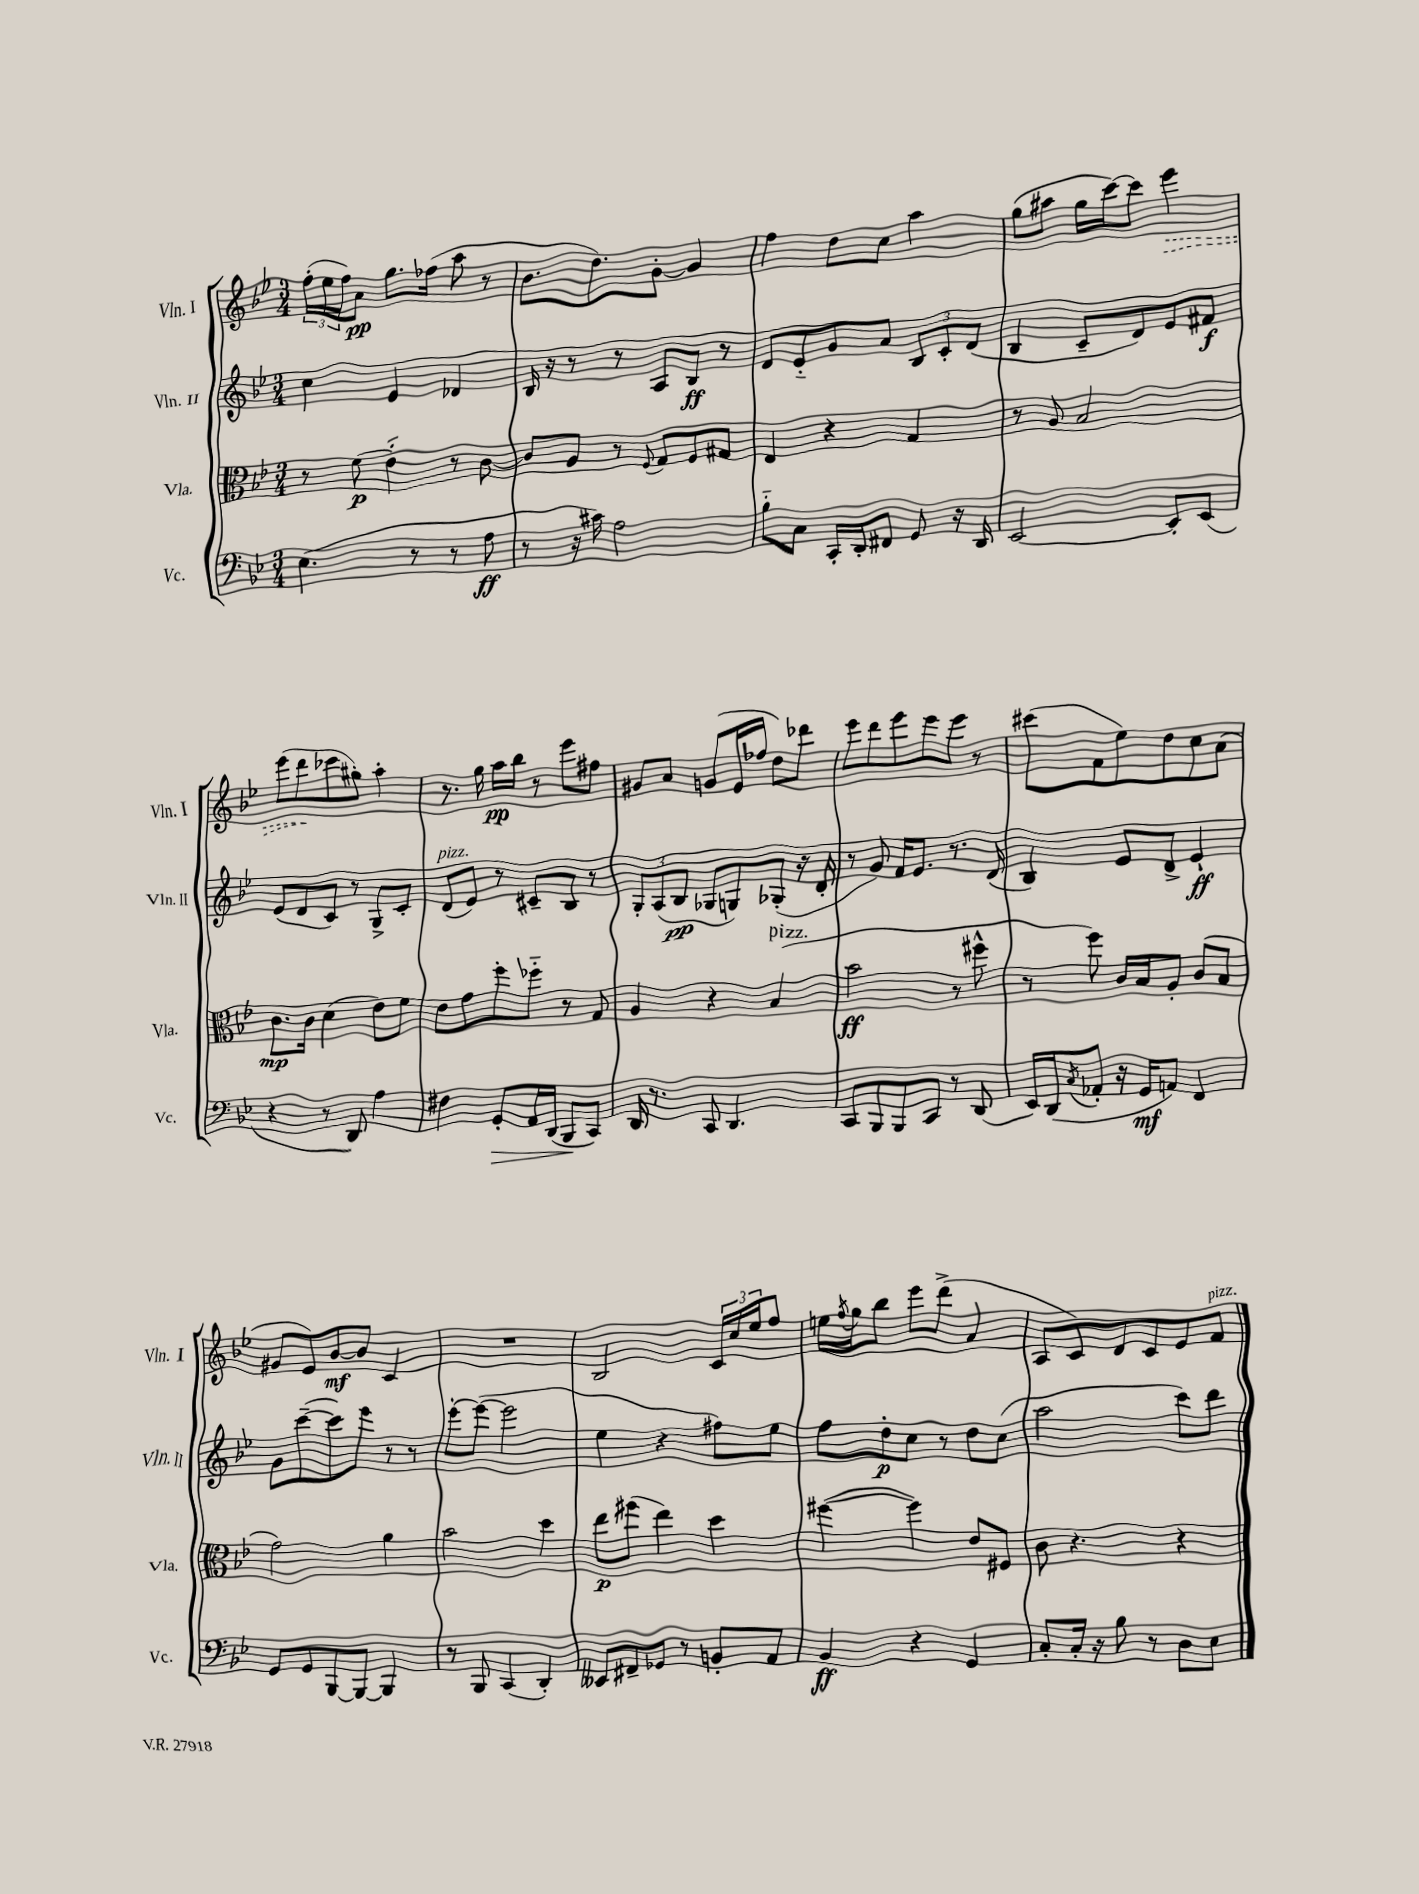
<<
\new StaffGroup <<
\new Staff = "s0" \with { instrumentName = "Vln. I" shortInstrumentName = "Vln. I" } {
    \clef treble \key bes \major \numericTimeSignature \time 3/4
    \tuplet 3/2 { f''16-.( ees''16 f''16) } a'8\pp g''8. fes''16( a''8 r8 |
    bes'8. d''8.) g'8~-. g'4 |
    f''4 d''8 c''8 a''4 |
    g''8( ais''8 g''16 c'''16~) c'''8 \once \override Hairpin.style = #'dashed-line ees'''4\> |
    ees'''8( d'''8\! ces'''8 gis''8-.) a''4-. |
    r8. g''16 a''16\pp bes''16 r8 ees'''8 fis''8 |
    gis'8 a'8 g'8( ees'16 fes''16 d''8) des'''8 |
    ees'''8 d'''8 ees'''8 ees'''8 ees'''8 r8 |
    cis'''8( f'8 ees''8) d''8 c''8 a'8( |
    gis'8 ees'8) bes'8~\mf bes'8 c'4 |
    R2. |
    bes2 \tuplet 3/2 { c'16 c''16 ees''16 } f''8 |
    e''16 \acciaccatura { f''8 } g''16 bes''8 ees'''8 d'''8->( a'4 |
    a8 c'8) d'8 c'8 ees'8 f'8^\markup { \italic "pizz." } \bar "|." |
}
\new Staff = "s1" \with { instrumentName = "Vln. II" shortInstrumentName = "Vln. II" } {
    \clef treble \key bes \major \numericTimeSignature \time 3/4
    c''4 ees'4 des'4 |
    bes16 r16 r8 r8 a8 bes8\ff r8 |
    d'8 ees'8-_ g'8 a'8 \tuplet 3/2 { bes8 c'8-. d'8( } |
    bes4 c'8-- d'8) ees'8 fis'8\f |
    ees'8( d'8 c'8) r8 g8-> c'8-. |
    d'8^\markup { \italic "pizz." }( ees'8) r8 cis'8-- bes8 r8 |
    \tuplet 3/2 { g8-. a8( bes8\pp } ges8 g8) ges8-.( r16 d'16-. |
    r8 g'8) f'16 ees'8. r8. d'16( |
    bes4) ees'8 d'8-> ees'4-!\ff |
    g'8 c'''8~--( c'''8) ees'''8 r8 r8 |
    ees'''8~-. ees'''8~( ees'''2 |
    ees''4 r4 fis''8) ees''8 |
    f''8 d''8-.\p c''8 r8 d''8 c''8( |
    a''2 c'''8) d'''8 \bar "|." |
}
\new Staff = "s2" \with { instrumentName = "Vla." shortInstrumentName = "Vla." } {
    \clef alto \key bes \major \numericTimeSignature \time 3/4
    r8 f'8\p( ees'4-_) r8 c'8~ |
    c'8 a8 r8 \appoggiatura { f8 } g8 f8 gis8 |
    ees4 r4 g4 |
    r8 a8 bes2 |
    c'8.\mp c'16 d'4( ees'8) f'8 |
    ees'8 g'8 f''8-. fes''8-_ r8 g8 |
    a4 r4 bes4^\markup { \italic "pizz." }( |
    bes'2\ff r8 fis''8-^ |
    r8 f''8) c'16 bes16 a8-. c'8( bes8 |
    g'2) a'4 |
    bes'2 d''4 |
    ees''8\p fis''8( ees''4) d''4 |
    fis''4~( fis''4) ees'8 fis8 |
    c'8 r4. r4 \bar "|." |
}
\new Staff = "s3" \with { instrumentName = "Vc." shortInstrumentName = "Vc." } {
    \clef bass \key bes \major \numericTimeSignature \time 3/4
    ees4.( r8 r8 a8\ff |
    r8 r16 cis'16) a2 |
    bes8-_ c8 c,16-. d,16-. fis,8 g,8 r16 d,16 |
    ees,2~ ees,8-. ees,8( |
    r4 r8 d,8) a4 |
    fis4 g,8-.\> a,16 d,16( bes,,8\! c,8) |
    d,16 r8. c,8 d,4. |
    c,8 bes,,8 bes,,8 c,8 r8 d,8( |
    ees,16) d,16( \acciaccatura { c8 } aes,8-. r16 g,16\mf a,8) f,4 |
    g,8 g,8 bes,,8~ bes,,8~ bes,,4 |
    r8 bes,,8 c,4( d,4-.) |
    eeses,8 fis,8-- ges,8 r8 b,8-. a,8 |
    bes,4\ff r4 g,4 |
    c8-. c16-. r16 bes8 r8 d8 ees8 \bar "|." |
}
>>
>>
\layout { \context { \Score \remove "Bar_number_engraver" } }
